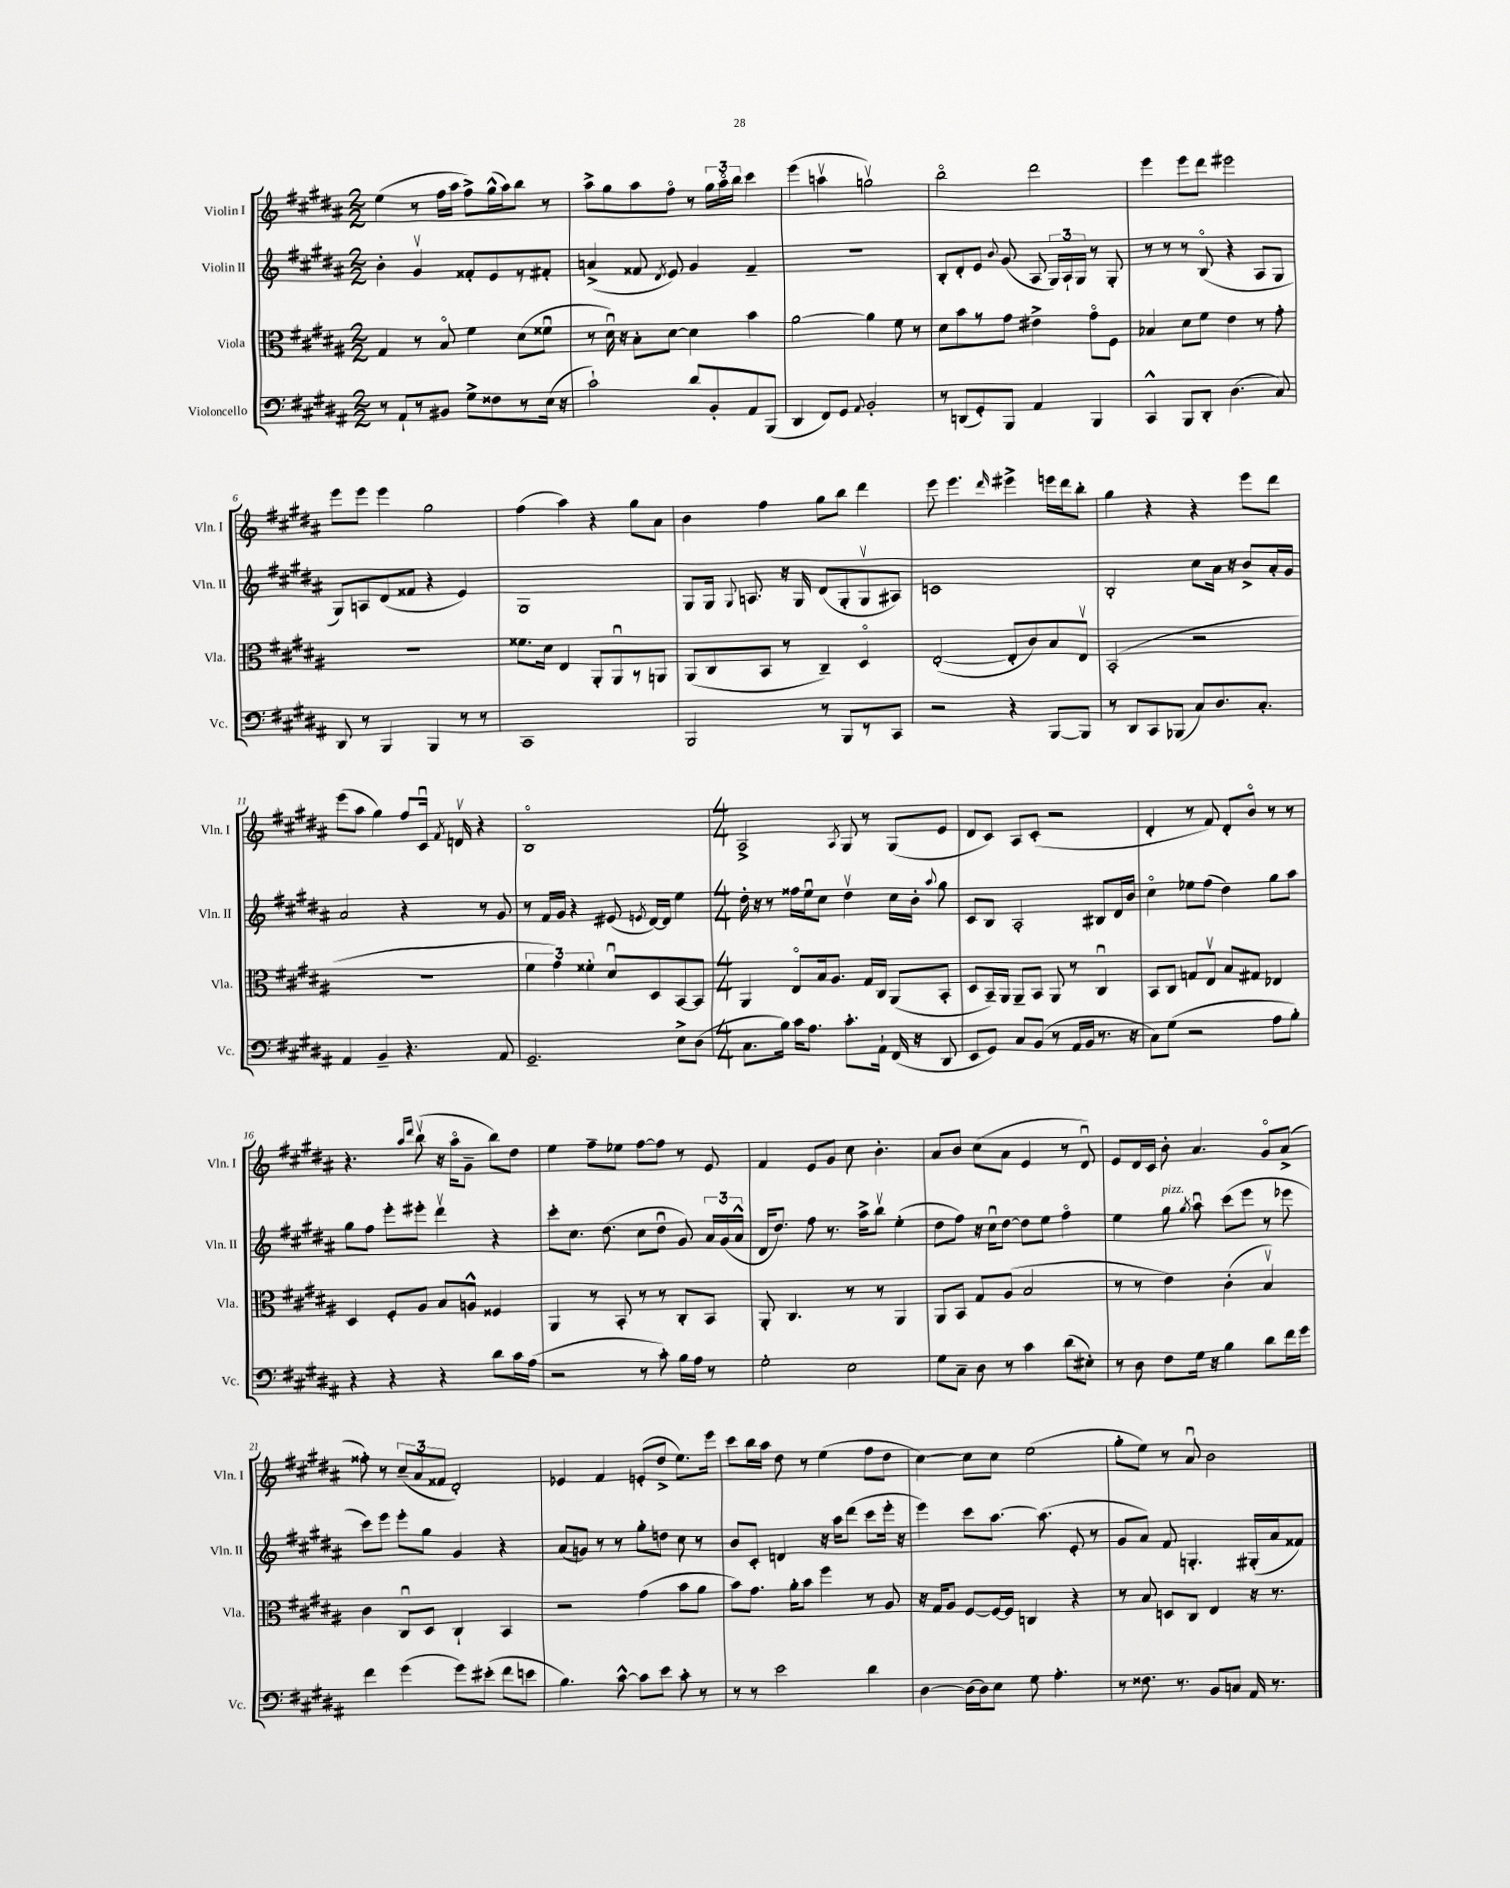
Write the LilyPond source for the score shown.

<<
\new StaffGroup <<
\new Staff = "s0" \with { instrumentName = "Violin I" shortInstrumentName = "Vln. I" } {
    \clef treble \key b \major \numericTimeSignature \time 2/2
    \autoBeamOff e''4( r8 fis''16[ ais''16] fis''8[->) gis''16-^( ais''16) b''8] r8 |
    ais''8[-> gis''8 ais''8 fis''8]\flageolet r8 \tuplet 3/2 { gis''16[ ais''16\flageolet b''16] } cis'''4 |
    e'''4( a''4\upbow g''2\upbow) |
    b''2\flageolet dis'''2 |
    e'''4 e'''8[ dis'''8] eis'''2 |
    e'''8[ e'''8] e'''4 gis''2 |
    fis''4( ais''4) r4 gis''8[ ais'8] |
    b'4 fis''4 gis''8[ b''8] dis'''4 |
    e'''8 e'''4. \grace { dis'''16 } eis'''4-> e'''16[ dis'''16 b''8]-. |
    gis''4 r4 r4 e'''8[ dis'''8] |
    e'''8[( ais''8] gis''4) fis''8[ cis'16]\downbow \acciaccatura { fis'8 } d'16\upbow r4 |
    b1\flageolet |
    \numericTimeSignature \time 4/4 ais2-> \acciaccatura { ais8 } gis8 r8 gis8[( e'8] |
    dis'8[ cis'8]) ais8[ cis'8]-.( r2 |
    dis'4-. r8 fis'8) dis'8[-. b'8]\flageolet r8 r8 |
    r4. \grace { ais''16[ dis'''16] } b''8\upbow( r16 ais''16[\flageolet gis'8]-- b''8[) dis''8] |
    e''4 fis''8[-- ees''8] fis''8[~ fis''8] r8 e'8 |
    fis'4 e'8[ gis'8] cis''8 b'4.-. |
    ais'8[ b'8] cis''8[( ais'8] e'4 r8 dis'8\downbow) |
    e'8[ dis'16 cis'16] b'8-. ais'4. gis'8[\flageolet ais'8]->( |
    fisis''8-.) r8 \tuplet 3/2 { cis''8[--( ais'8 fisis'8] } dis'2-.) |
    ees'4 fis'4 e'8[-.( dis''8]-> e''8.[) e'''16] |
    cis'''8[ b''16 ais''16] dis''8 r8 e''4( fis''8[ dis''8] |
    cis''4~) cis''8[ cis''8] e''2( |
    gis''8[-. e''8]) r8 ais'8\downbow b'2 \bar "|." |
}
\new Staff = "s1" \with { instrumentName = "Violin II" shortInstrumentName = "Vln. II" } {
    \clef treble \key b \major \numericTimeSignature \time 2/2
    \autoBeamOff b'4-. gis'4\upbow fisis'8[-. e'8 r8 fis'8]-. |
    a'4->( fisis'8 \acciaccatura { dis'8 } e'8) gis'4 fisis'4-- |
    R1 |
    b8[-. dis'8-. e'8] \appoggiatura { b'8 } gis'8( ais8 \tuplet 3/2 { gis16[) ais16-! gis16] } r8 gis8-. |
    r8 r8 r8 b8\flageolet( r4 ais8[ gis8] |
    gis8[) a8 dis'8( fisis'8] r4 e'4) |
    gis1 |
    gis8[ gis16] \appoggiatura { gis8 } a8. r16 gis16 dis'8[( gis8-. gis8\upbow ais8]) |
    c'1 |
    b2-. cis''8[ ais'16] r16 b'8[-> ais'16-. gis'16] |
    ais'2 r4 r8 gis'8 |
    r8 fis'16[ gis'16] r4 eis'8( \acciaccatura { e'8 } dis'16[~) dis'16] e''4 |
    \numericTimeSignature \time 4/4 dis''16-. r16 r8 fisis''16[ e''16\downbow cis''8] dis''4\upbow cis''16[ b'16]-. \appoggiatura { ais''8 } gis''8 |
    cis'8[ b8] ais2-. bis8[ dis'16 b'16] |
    cis''4\flageolet ees''8[ fis''8]( dis''4) gis''8[ ais''8] |
    gis''8[ fis''8] e'''8[-. eis'''8]-. dis'''4\upbow r4 |
    cis'''8[-. cis''8.] dis''8.( cis''8[ dis''8]\downbow gis'8) \tuplet 3/2 { ais'16[ gis'16( ais'16]-^ } |
    dis'16[ dis''8.]) fis''8 r8. ais''16[-> b''8]\upbow e''4-.( |
    dis''8[ fis''8]) r16 cis''16[\downbow dis''8]~ dis''8[ e''8] fis''4\flageolet |
    e''4 gis''8^\markup { \italic "pizz." } \acciaccatura { gis''8 } ais''8\downbow cis'''8[( e'''8] r8 ees'''8 |
    cis'''8[) e'''8] e'''8[-. gis''8] gis'4 r4 |
    ais'8[( g'8]) r8 r8 gis''8[-. d''8] cis''8 r8 |
    b'8[ cis'8]-. d'4 r16 ais''16[ dis'''8]( cis'''8[ e'''16]-. r16 |
    e'''4) cis'''8[ ais''8.]~ ais''8.( e'8-. r8 |
    gis'8[ ais'8]) fis'8 g4.-. gis16[-.( ais'16 fisis'8]) \bar "|." |
}
\new Staff = "s2" \with { instrumentName = "Viola" shortInstrumentName = "Vla." } {
    \clef alto \key b \major \numericTimeSignature \time 2/2
    \autoBeamOff gis4 r8 b8\flageolet fis'4 dis'8[( fisis'8]\downbow |
    r8 dis'16\downbow) r16 b8[-. dis'8]~ dis'4 b'4 |
    ais'2~ ais'4 fis'8 r8 |
    dis'8[ b'8 r8 gis'8] eis'4-> gis'8[\flageolet fis8] |
    bes4 dis'8[ fis'8] e'4 r8 gis'8-. |
    R1 |
    fisis'8.[ dis'16] e4 ais,8[-. ais,8\downbow r8 a,8] |
    ais,8[( cis8 b,8] r8 cis4--) dis4\flageolet |
    e2~-.( e8[-. cis'8) b8 e8]\upbow |
    b,2-.( r2 |
    r1 |
    \tuplet 3/2 { fis'4 gis'4) fisis'4-. } dis'8[\downbow dis8 b,8~ b,8] |
    \numericTimeSignature \time 4/4 ais,4 e8[\flageolet b16 ais8.] gis16[ cis16] ais,8[( b,8]-. |
    dis8[ b,16--) ais,16] ais,8[-- b,8] ais,8 r8 cis4\downbow |
    b,8[ cis8] g8[ e8]\upbow b8[ gis8] ees4 |
    dis4 fis8[-. ais8] b8[ a8]-^ fisis4 |
    ais,4 r8 b,8-. r8 r8 cis8[-. b,8] |
    ais,8-. cis4. r8 r8 ais,4 |
    ais,8[ b,8] gis8[ ais8]( b2 |
    r8 r8 e'4) cis'4-.( b4\upbow) |
    cis'4 cis8[\downbow dis8] cis4-! b,4 |
    r2 gis'4( b'8[ ais'8] |
    b'8[) gis'8.] ais'16[-. b'8] fis''4 r8 ais8 |
    r16 gis16[ ais8] fis8[~ fis16~ fis16] c4 r4 |
    r8 b8 d8[ cis8] e4 r16 r8. \bar "|." |
}
\new Staff = "s3" \with { instrumentName = "Violoncello" shortInstrumentName = "Vc." } {
    \clef bass \key b \major \numericTimeSignature \time 2/2
    \autoBeamOff r8 ais,8[-! r8 bis,8] gis8[-> fisis8 r8 e16]( r16 |
    cis'2-!) dis'8[ b,8-. ais,8 b,,8]( |
    dis,4 fis,8[) gis,8] \appoggiatura { ais,8 } b,2-. |
    r8 d,8[( gis,8-.) b,,8] ais,4 b,,4 |
    cis,4-^ b,,8[ dis,8]-. dis4.( cis8) |
    dis,8 r8 b,,4 b,,4 r8 r8 |
    cis,1 |
    b,,2 r8 b,,8[ r8 cis,8] |
    r2 r4 b,,8[~ b,,8] |
    r8 dis,8[ cis,8 bes,,8]( cis8[) dis8. cis8.]-. |
    ais,4 b,4-- r4. ais,8 |
    gis,2.-- e8[-> dis8]( |
    \numericTimeSignature \time 4/4 cis8.[ b16]) cis'16[ ais8.] cis'8.[-. ais,16]-! fis,16( r16 dis,8 |
    e,8[ gis,8]) cis8[ b,8]( r8 ais,16[ b,16] r8. r16 |
    cis8[) gis8]( r2 ais8[ b8]-.) |
    r4 r4 r4 dis'8[ cis'16 ais16]( |
    r2 r8 cis'8-.) b16[ ais16] r8 |
    gis2-. e2 |
    gis8[ cis8]-- dis8 r8 cis'4 dis'8[( eis8]-.) |
    r8 dis8 fis8[ gis16] r16 b4 dis'8[ fis'16 gis'16] |
    fis'4 gis'4( gis'8[) eis'8]-.( fis'8[ e'8] |
    b4.) cis'8~-^ cis'8[ e'8] cis'8-. r8 |
    r8 r8 e'2 dis'4 |
    dis4~ dis16[( dis16) e8] gis8 ais4.-. |
    r8 fisis8. r8. b,8[ c8] ais,16 r8. \bar "|." |
}
>>
>>
